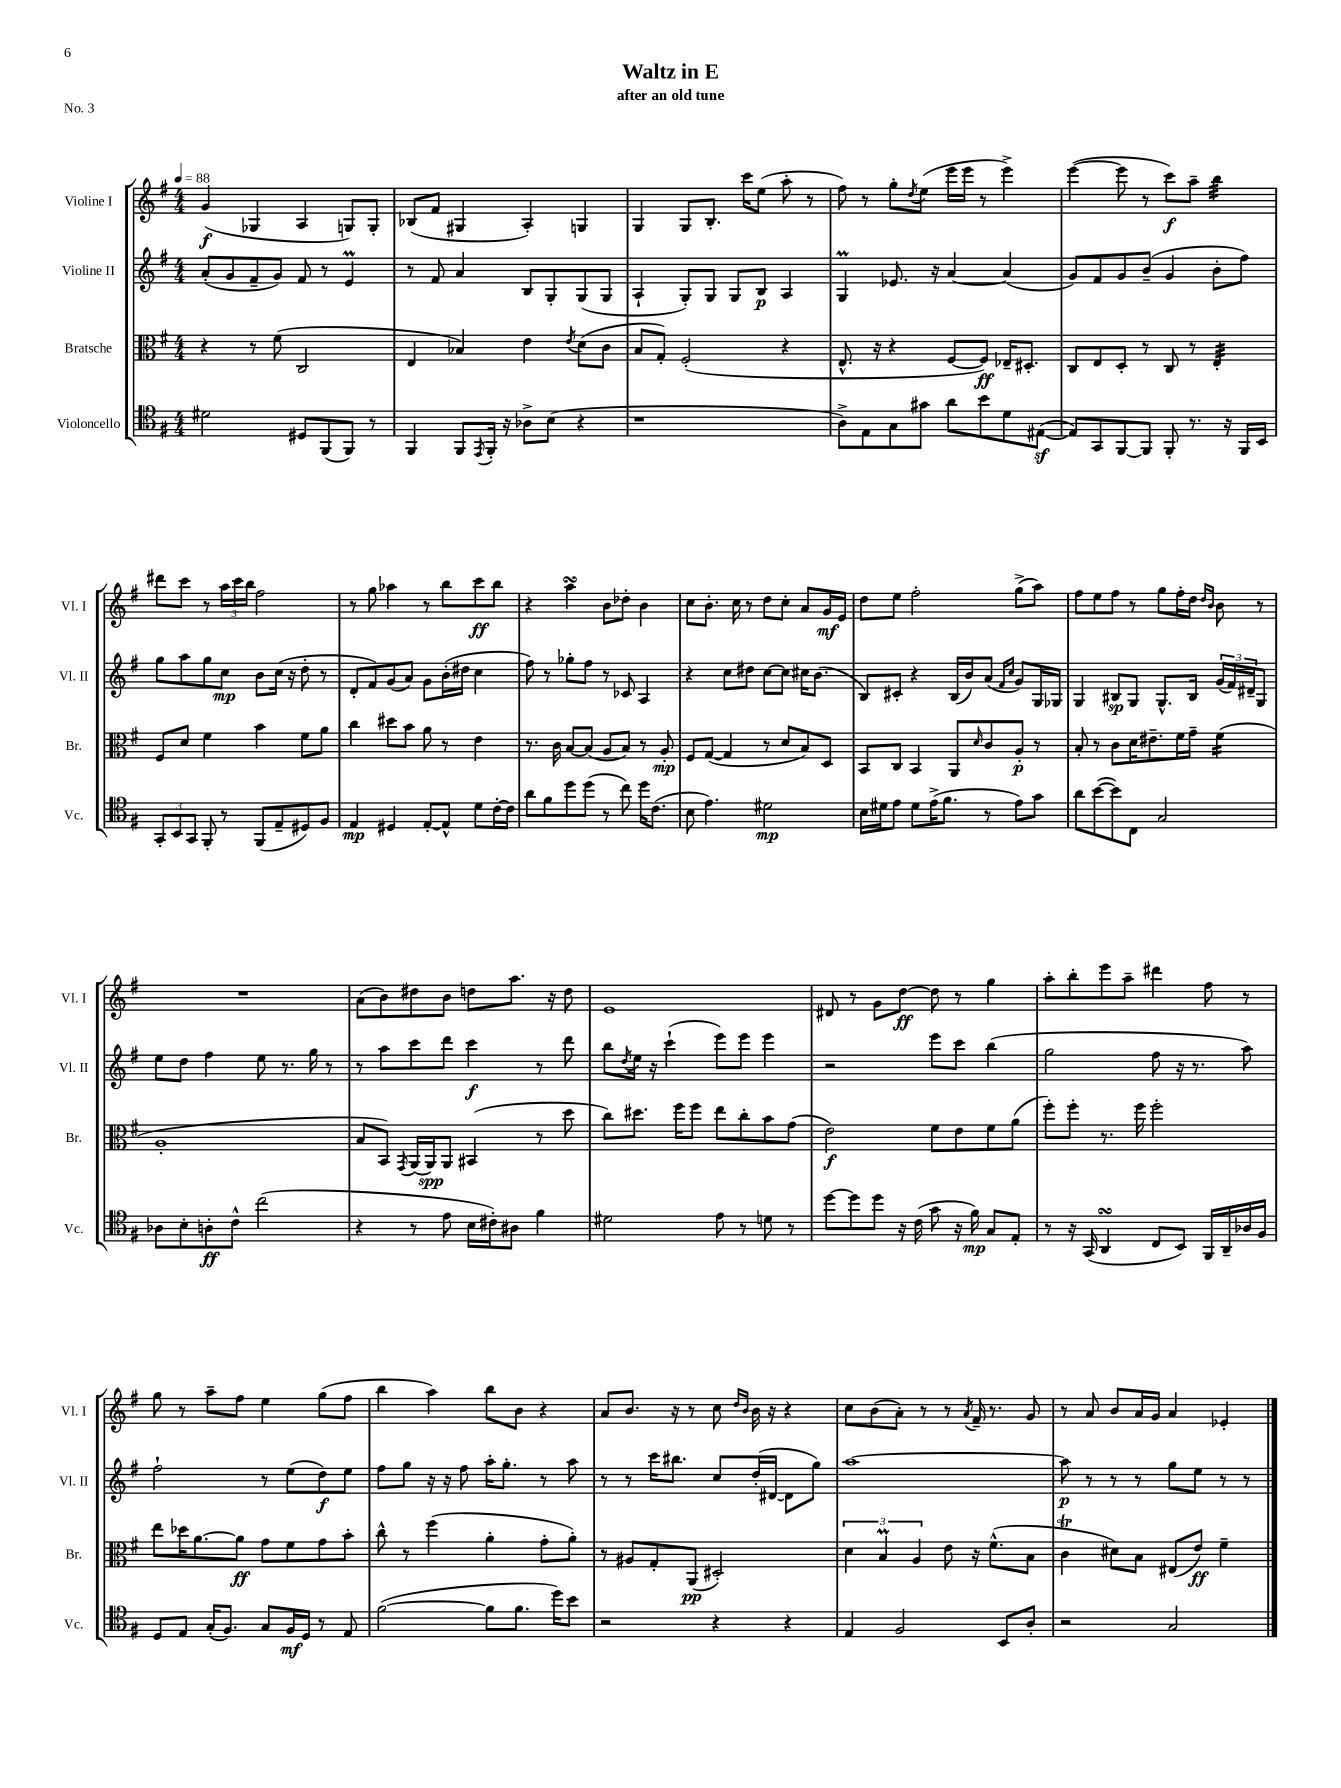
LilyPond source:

\header { title = "Waltz in E" subtitle = "after an old tune" piece = "No. 3" }
<<
\new StaffGroup <<
\new Staff = "s0" \with { instrumentName = "Violine I" shortInstrumentName = "Vl. I" } {
    \clef treble \key g \major \numericTimeSignature \time 4/4 \tempo 4 = 88
    g'4\f( ges4 a4 g8) g8-. |
    bes8( fis'8 gis4 a4-.) g4 |
    g4 g8 b8.-. c'''16 e''8( a''8-. r8 |
    fis''8) r8 g''8-. \acciaccatura { d''8 } e''8( e'''16 e'''16 r8 e'''4->) |
    e'''4~( e'''8 r8 c'''8\f) a''8-- b''4:32 |
    dis'''8 c'''8 r8 \tuplet 3/2 { a''16 c'''16 b''16 } fis''2 |
    r8 g''8 aes''4 r8 b''8 c'''8\ff b''8 |
    r4 a''4\turn b'8 des''8-. b'4 |
    c''8 b'8.-. c''16 r8 d''8 c''8-. a'8 g'16\mf e'16 |
    d''8 e''8 fis''2-. g''8->( a''8) |
    fis''8 e''8 fis''8 r8 g''8 fis''16-. d''16 \grace { d''16 b'16 } b'8 r8 |
    R1 |
    a'8( b'8) dis''8 b'8 d''8 a''8. r16 d''8 |
    e'1 |
    dis'8 r8 g'8 d''8~\ff d''8 r8 g''4 |
    a''8-. b''8-. e'''8 a''8-- dis'''4 fis''8 r8 |
    g''8 r8 a''8-- fis''8 e''4 g''8( fis''8 |
    b''4 a''4) b''8 b'8 r4 |
    a'8 b'8. r16 r8 c''8 \grace { d''16 b'16 } b'16 r16 r4 |
    c''8 b'8( a'8-.) r8 r8 \acciaccatura { a'8 } fis'16-- r8. g'8 |
    r8 a'8 b'8 a'16 g'16 a'4 ees'4-. \bar "|." |
}
\new Staff = "s1" \with { instrumentName = "Violine II" shortInstrumentName = "Vl. II" } {
    \clef treble \key g \major \numericTimeSignature \time 4/4
    a'8-.( g'8 fis'8-- g'8) fis'8 r8 e'4\prall |
    r8 fis'8 a'4 b8 g8-. g8( g8 |
    a4-! g8-.) g8 g8 b8\p a4 |
    g4\prall ees'8. r16 a'4~ a'4( |
    g'8) fis'8 g'8 b'8--( g'4 b'8-. fis''8) |
    g''8 a''8 g''8 c''8\mp b'8 c''16( r16 d''8-. r8 |
    d'8-. fis'8) g'8( a'8) g'8 b'16-.( dis''16 c''4 |
    fis''8) r8 ges''8-. fis''8 r8 ces'8 a4 |
    r4 c''8 dis''8 c''8~ c''8 cis''16 b'8.( |
    b8) cis'8-. r4 b16( b'16) a'8( \grace { fis'16 c''16 } g'8) g16 ges16 |
    g4 bis8\sp g8 g8.-^ bis16 \tuplet 3/2 { g'16( fis'16) dis'16-- } g8 |
    e''8 d''8 fis''4 e''8 r8. g''16 r8 |
    r8 a''8 c'''8 d'''8 c'''4\f r8 d'''8 |
    b''8 \acciaccatura { d''8 } e''16 r16 c'''4-!( e'''8) e'''8 e'''4 |
    r2 e'''8 c'''8 b''4( |
    g''2 fis''8 r16 r8. a''8) |
    fis''2-! r8 e''8( d''8\f) e''8 |
    fis''8 g''8 r16 r16 fis''8 a''16-. g''8.-. r8 a''8 |
    r8 r8 c'''16 bis''8. c''8 d''16-.( dis'16~ dis'8 g''8) |
    a''1~ |
    a''8\p r8 r8 r8 g''8 e''8 r8 r8 \bar "|." |
}
\new Staff = "s2" \with { instrumentName = "Bratsche" shortInstrumentName = "Br." } {
    \clef alto \key g \major \numericTimeSignature \time 4/4
    r4 r8 fis'8( c2 |
    e4 bes4) e'4 \acciaccatura { e'8 } d'8( c'8 |
    b8 g8-.) fis2-.( r4 |
    e8.-^ r16 r4 fis8~ fis8\ff) ees16-- dis8.-. |
    c8 e8 d8-. r8 c8 r8 e4:32-. |
    fis8 d'8 fis'4 b'4 fis'8 a'8 |
    c''4 dis''8 b'8 a'8 r8 e'4 |
    r8. c'16 b8~ b8( a8 b8) r8 a8-.\mp |
    fis8 g8~( g4 r8 d'8 b8) d8 |
    b,8 c8 b,4 a,8 \grace { d'16 } c'8 a8-.\p r8 |
    b8-. r8 c'8 d'16 eis'8.-- fis'16 g'16-- fis'4:16( |
    a1-. |
    b8 b,8) \acciaccatura { g,8 } a,16( a,16\spp) a,8 bis,4( r8 d''8 |
    c''8) dis''8. fis''16 fis''8 e''8 c''8-. b'8 g'8( |
    e'2\f) fis'8 e'8 fis'8 a'8( |
    fis''8-.) fis''8-. r8. fis''16 fis''2-. |
    e''8 des''16 a'8.~ a'8\ff g'8 fis'8 g'8 b'8-. |
    c''8-^ r8 fis''4( a'4-. g'8-. a'8-.) |
    r8 ais8 g8-. a,8\pp( dis2-.) |
    \tuplet 3/2 { d'4 b4\prall a4 } e'8 r16 fis'8.-^( b8 |
    c'4\trill dis'8) b8 eis8( e'8\ff) fis'4-- \bar "|." |
}
\new Staff = "s3" \with { instrumentName = "Violoncello" shortInstrumentName = "Vc." } {
    \clef tenor \key g \major \numericTimeSignature \time 4/4
    dis'2 dis8 fis,8( fis,8) r8 |
    fis,4 fis,8 \acciaccatura { e,8 } fis,16-. r16 aes8-> b8( r4 |
    r1 |
    a8->) e8 g8 gis'8 a'8 b'8 d'8 eis8~\sf( |
    eis8) g,8 fis,8~ fis,8 fis,8-. r8. r16 fis,16 b,16 |
    \tuplet 3/2 { g,8-. b,8 g,8 } fis,8-. r8 fis,8( e8-- dis8) fis8 |
    e4\mp dis4 e8~-. e8-^ d'8 c'16~-. c'16 |
    a'8 fis'8 d''8 d''8( r8 c''8) d''16 c'8.( |
    b8 e'4.) dis'2\mp |
    b16 dis'16 e'8 dis'8 e'16->( fis'8. r8 e'8) g'8 |
    a'8 b'8~( b'8) c8 g2 |
    aes8 b8-. a8-.\ff c'8-^ c''2( |
    r4 r8 e'8 b16 cis'16-.) ais8 fis'4 |
    dis'2 e'8 r8 d'8 r8 |
    d''8~ d''8 d''8 r16 c'16( g'8 r16 fis'16\mp) g8 e8-. |
    r8 r16 g,16( a,4\turn c8 b,8) fis,16 a,16-- aes16 fis16 |
    d8 e8 g16-.( fis8.) g8 fis16\mf d16 r8 e8 |
    fis'2~( fis'8 fis'8. d''16) b'8 |
    r2 r4 r4 |
    e4 fis2 b,8 a8-. |
    r2 g2 \bar "|." |
}
>>
>>
\layout { \context { \Score \remove "Bar_number_engraver" } }
